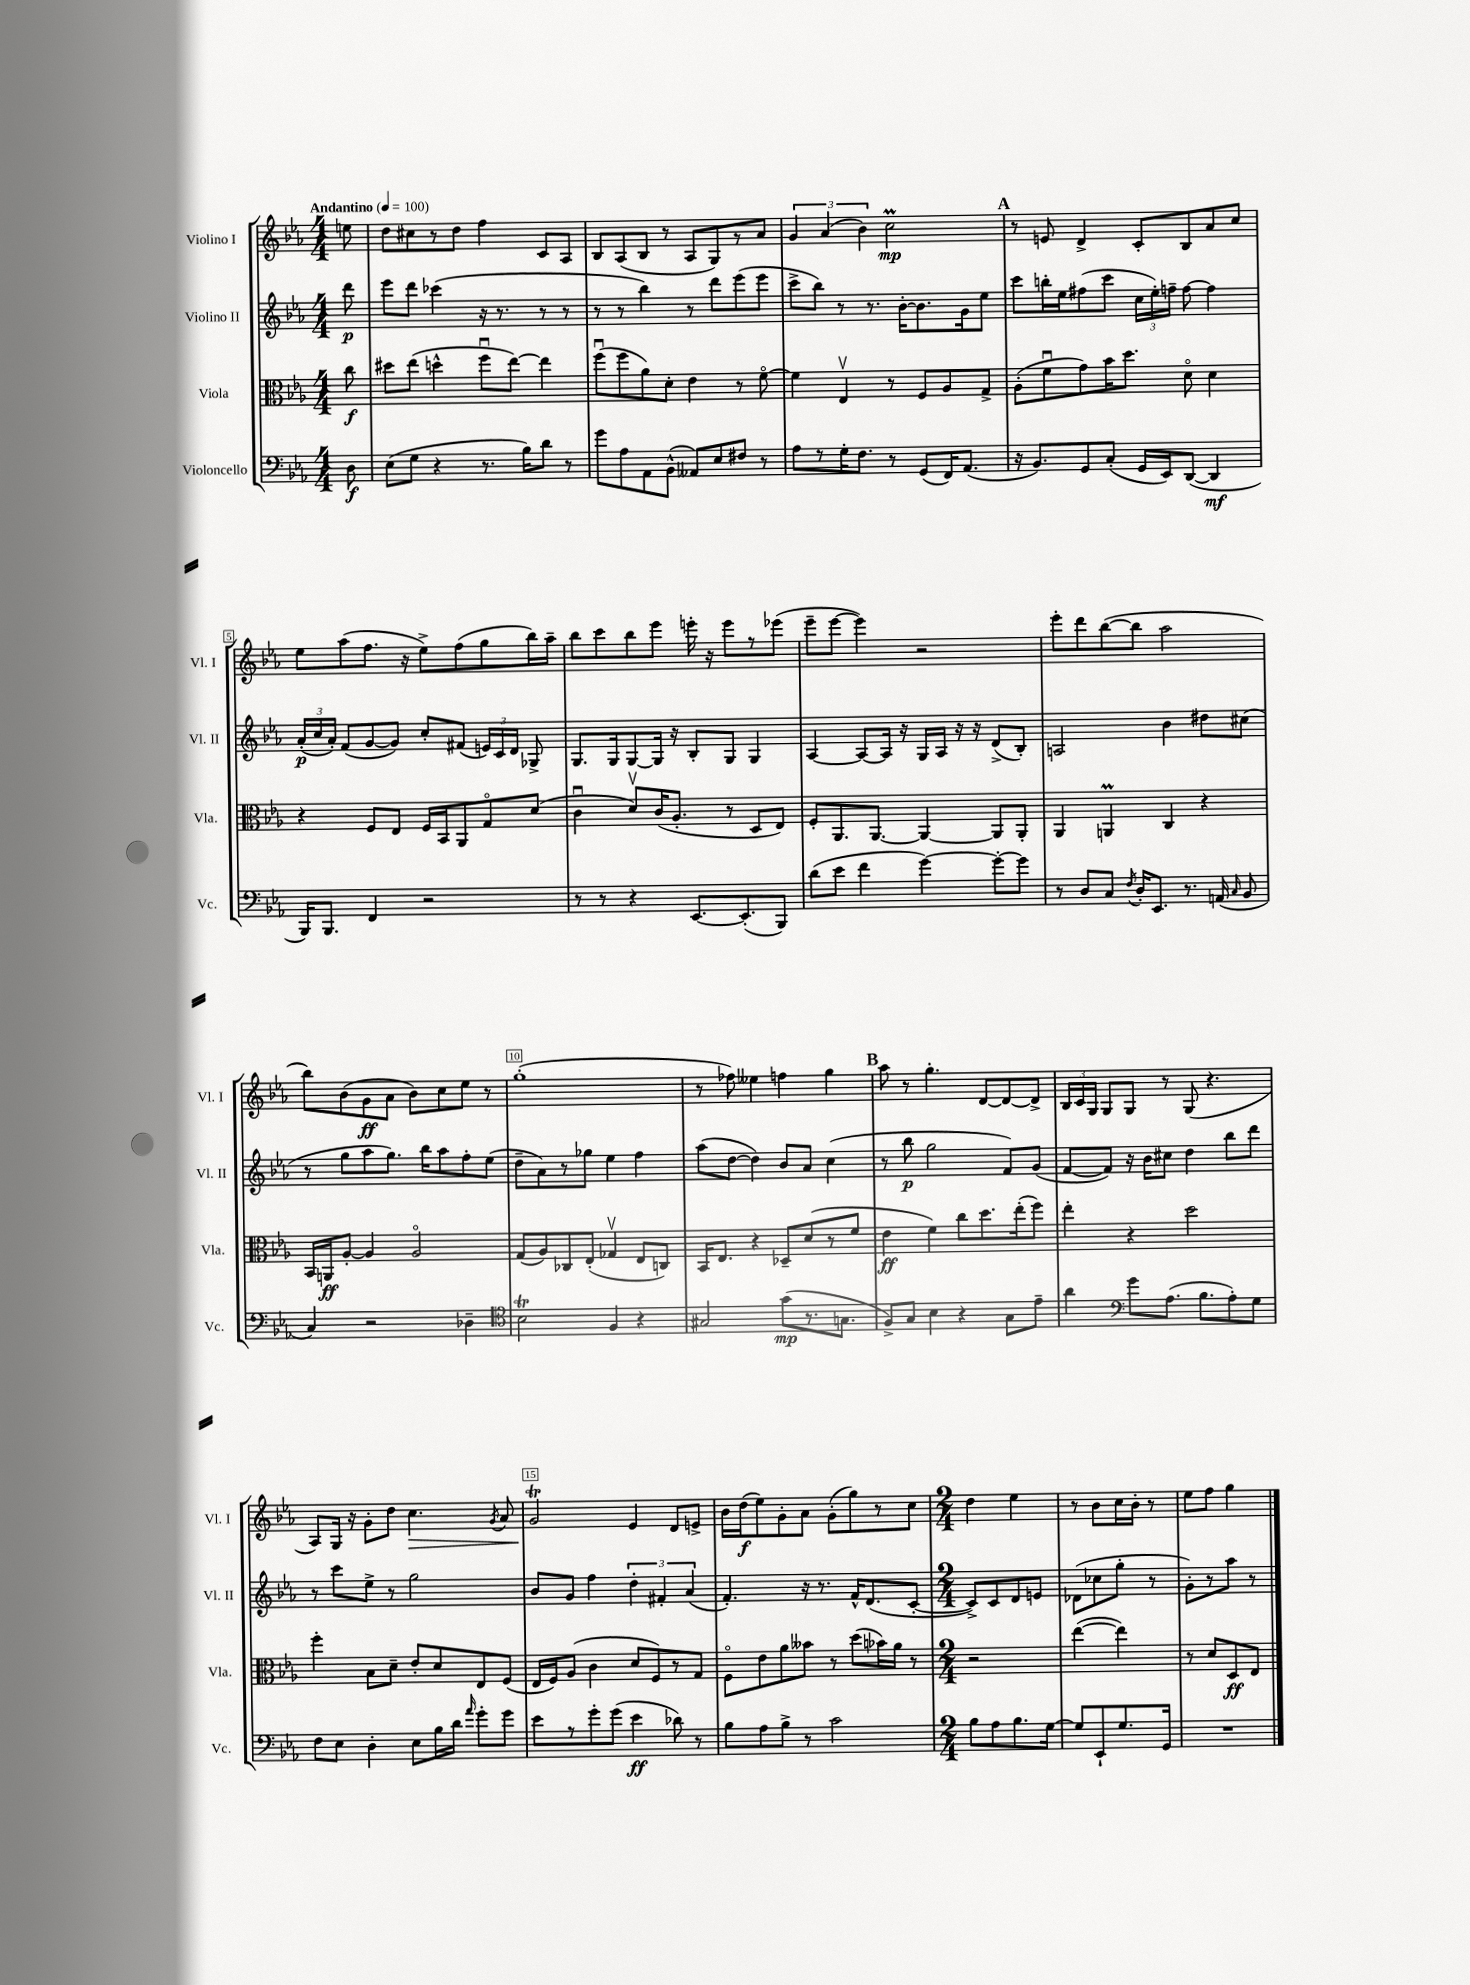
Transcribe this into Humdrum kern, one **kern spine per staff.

**kern	**kern	**kern	**kern
*staff4	*staff3	*staff2	*staff1
*clefF4	*clefC3	*clefG2	*clefG2
*k[b-e-a-]	*k[b-e-a-]	*k[b-e-a-]	*k[b-e-a-]
*M4/4	*M4/4	*M4/4	*M4/4
*MM100	*MM100	*MM100	*MM100
8D	8cc	8ddd	8ee
=	=	=	=
(8E-	8dd#	8eee-	8dd
8G	(8ee-	8ddd	8cc#
4r	4dd^^	(4ccc-	8r
.	.	.	8dd
8.r	8ffu	16r	4ff
.	.	8.r	.
.	[8ee-)	.	.
16B-)	.	.	.
8d	4ee-]	8r	8c
8r	.	8r	8A-
=	=	=	=
8g	(8ffu	8r	8B-
8A-	8ff	8r	(8A-
8AA-	8a-)	4bb-)	8B-
(8BB-^^	8d'	.	8r
8AA--)	4e-	8r	8A-
8E-	.	8ddd	8G)
8F#	8r	(8eee-	8r
8r	[8fo	8eee-	8a-
=	=	=	=
8A-	4f]	8ccc^	6g
8r	.	8bb-)	.
.	.	.	(6a-
16G'	4E-v	8r	.
8.F	.	.	.
.	.	.	6b-)
.	.	8.r	.
8r	8r	.	2cc
.	.	[16b-'	.
(8GG	8F	8.b-]	.
16FF)	8A-	.	.
(8.AA-	.	16g	.
.	8G^	8ee-	.
=	=	=	=
16r	(8A-'	8ccc	8r
8.BB-)	.	.	.
.	8fu	16bb'	8e
.	.	16ee-	.
8GG	8g)	(8ff#	4d^
(8C'	16b-	8ccc	.
.	8.dd	.	.
16GG	.	24cc	8c'
.	.	24ee-')	.
16EE-)	.	.	.
.	.	24ff~	.
([8DD	8do	[8ff	8B-
4DD]	4d	4ff]	8a-
.	.	.	8cc
=	=	=	=
16BBB-)	4r	(24a-'	8ee-
.	.	24cc	.
8.BBB-	.	.	.
.	.	24a-')	.
.	.	(8f	(8aa-
4FF	8F	[8g	8.ff
.	8E-	8g])	.
.	.	.	16r
2r	16F	8cc'	8ee-^)
.	16BB-	.	.
.	8AA-	(8f#	(8ff
.	8Go	24e)	8gg
.	.	24c	.
.	.	24d	.
.	(8d	8G-^	16bb-)
.	.	.	16aa-~
=	=	=	=
8r	4cu	8.G	8bb-
8r	.	.	8ccc
.	.	16G	.
4r	8dv)	[8G	8bb-
.	(16c	16G]	8eee-
.	8.A-'	16r	.
[8.EE-	.	8B-'	16eee'
.	.	.	16r
.	8r	8G	8eee
(8.EE-']	.	.	.
.	8D	4G	8r
8BBB-)	8E-)	.	(8eee-
=	=	=	=
(8d	8F'	[4A-	8eee-~
8e-	8.AA-	.	[8eee-
4f	.	8A-_	4eee-])
.	[8.AA-	.	.
.	.	16A-]	.
.	.	16r	.
[4g)	4AA-_	16G	2r
.	.	16A-	.
.	.	16r	.
.	.	16r	.
8g'_	8AA-]	(8d^	.
8g]	8AA-'	8B-')	.
=	=	=	=
8r	4AA-	2A	8eee-'
8D	.	.	8ddd
8C	4AA	.	([8bb-
8qF	.	.	.
16D'	.	.	8bb-]
8.EE-	.	.	.
.	4C	4b-	2aa-
8.r	.	.	.
.	4r	8dd#	.
(16AA	.	.	.
16qqC	.	.	.
8BB-	.	(8cc#	.
=	=	=	=
4C)	16BB-	8r	8bb-)
.	16AA	.	.
.	[8A-'	8gg	(8b-
2r	4A-]	8aa-	8g
.	.	8.gg)	8a-
.	2A-o	.	8b-)
.	.	16bb-	.
.	.	8aa-	8cc
4D-~	.	8ff'	8ee-
.	.	(8ee-	8r
=	=	=	=
*clefC4	*	*	*
2B-	(8G	8dd~	(1gg'
.	8A-)	8a-)	.
.	8C-	8r	.
.	(8E-'	8gg-	.
4F	4G-v	4ee-	.
4r	8E-	4ff	.
.	8C)	.	.
=	=	=	=
2G#	16BB-	(8aa-	8r
.	8.E-	.	.
.	.	[8dd	8ff-)
.	4r	4dd])	4ee--
(8g	8D-~	8b-	4ff
8.r	(8d	8a-	.
.	8r	(4cc	4gg
8.G	.	.	.
.	8f	.	.
=	=	=	=
8F^)	4e-	8r	8aa-
8G	.	8bb-	8r
4B-	4f)	2gg	4.gg'
4r	8cc	.	.
.	8.dd	.	[8d
8G	.	8f)	8d_
.	(16ee-'	.	.
8e-~	8ff)	(8g	8d^]
=	=	=	=
4a-	4ee-'	[8f	24B-
.	.	.	24c
.	.	.	24G
.	.	8f])	8G
*clefF4	*	*	*
8g	4r	16r	8G
.	.	16b-	.
(8.A-	.	8cc#	8r
.	2dd	4dd	(8G
8.B-	.	.	.
.	.	.	4.r
8A-')	.	8bb-	.
8G	.	8ddd	.
=	=	=	=
8F	4ff'	8r	8A-)
8E-	.	8ccc	16G
.	.	.	16r
4D'	8B-	8ee-^	8g'
.	8d~	8r	8dd
8E-	8e-'	2gg	4.cc
16B-	8d	.	.
16d	.	.	.
16qqa-	.	.	.
8g'	8E-	.	.
.	.	.	8qg
8g	(8F	.	8a-
=	=	=	=
8e-	16E-	8b-	2g
.	16F)	.	.
8r	(8A-	8g	.
8g'	4c	4ff	.
(8g	.	.	.
4e-	8d	6dd'	4e-
.	8F)	.	.
.	.	6f#'	.
8d-)	8r	.	8d
.	.	(6a-	.
8r	8G	.	8e^
=	=	=	=
8B-	8Fo	4.f')	16b-
.	.	.	(16dd
8A-	8e-	.	8ee-)
8B-^	8a-	.	8g'
8r	8b--	16r	8a-
.	.	8.r	.
2c	8r	.	(8g'
.	(8dd	16f^^	8gg)
.	.	(8.d	.
.	16b-)	.	8r
.	16a-	.	.
.	8r	[8c'	8cc
=	=	=	=
*M2/4	*M2/4	*M2/4	*M2/4
8B-	2r	8c^])	4dd
8A-	.	8c	.
8.B-	.	8d	4ee-
.	.	8e	.
[16G	.	.	.
=	=	=	=
8G]	([4ee-	(8d-	8r
8EE-`	.	8cc-	8b-
8.G	4ee-])	8gg'	16cc
.	.	.	16b-'
.	.	8r	8r
16GG	.	.	.
=	=	=	=
2r	8r	8g')	8ee-
.	8d	8r	8ff
.	8D	8aa-	4gg
.	8E-	8r	.
==	==	==	==
*-	*-	*-	*-
